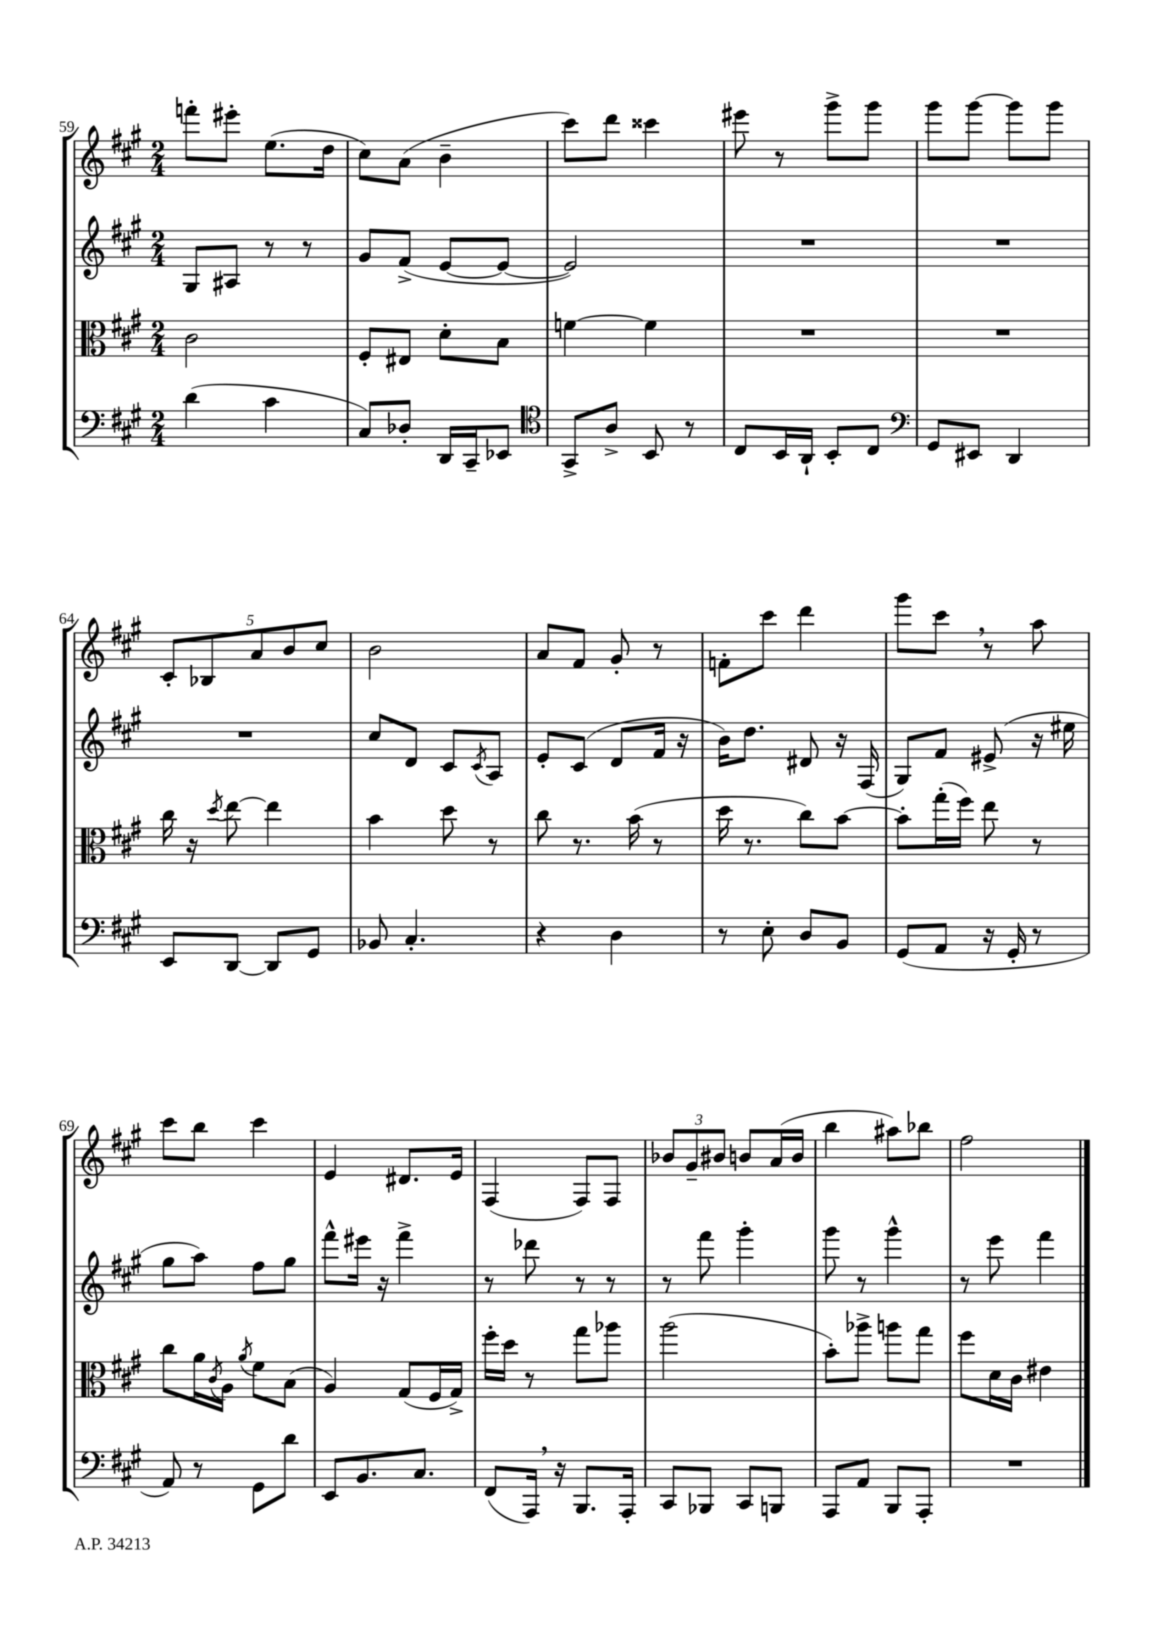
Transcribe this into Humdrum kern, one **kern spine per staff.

**kern	**kern	**kern	**kern
*part4	*part3	*part2	*part1
*staff4	*staff3	*staff2	*staff1
*clefF4	*clefC3	*clefG2	*clefG2
*k[f#c#g#]	*k[f#c#g#]	*k[f#c#g#]	*k[f#c#g#]
*M2/4	*M2/4	*M2/4	*M2/4
=59	=59	=59	=59
(4d\	2c#\	8G#/L	8fffn'\L
.	.	8A#X/J	8eee#X'\J
4c#\	.	8r	(8.ee\L
.	.	8r	.
.	.	.	16dd\Jk
=60	=60	=60	=60
8C#/L)	8F#'/L	8g#/L	8cc#\L)
8D-X'/J	8E#X/J	(8f#^/J	(8a\J
16DD/LL	8d'\L	[8e/L	4b~\
16CC#~/J	.	.	.
8EE-X/J	8B\J	8e/J_	.
=61	=61	=61	=61
*clefC4	*	*	*
8GG#^/L	[4fn\	2e/])	8ccc#\L)
8A^/J	.	.	8ddd\J
8BB/	4f\]	.	4ccc##X\
8r	.	.	.
=62	=62	=62	=62
8C#/L	2r	2r	8eee#X\
16BB/L	.	.	8r
16AA`/JJ	.	.	.
8BB'/L	.	.	8ggg#^\L
8C#/J	.	.	8ggg#\J
=63	=63	=63	=63
*clefF4	*	*	*
8GG#/L	2r	2r	8ggg#\L
8EE#X/J	.	.	[8ggg#\J
4DD/	.	.	8ggg#\L]
.	.	.	8ggg#\J
!!LO:LB:g=z
=64	=64	=64	=64
8EE/L	16cc#\	2r	10c#'/L
.	16r	.	.
.	.	.	10B-X/
.	8qdd/	.	.
[8DD/J	[8ee\	.	.
.	.	.	10a/
8DD/L]	4ee\]	.	.
.	.	.	10b/
8GG#/J	.	.	.
.	.	.	10cc#/J
=65	=65	=65	=65
8BB-X/	4b\	8cc#/L	2b\
4.C#'/	.	8d/J	.
.	8dd\	8c#/L	.
.	.	8qc#/	.
.	8r	8A/J	.
=66	=66	=66	=66
4r	8cc#\	8e'/L	8a/L
.	8.r	(8c#/J	8f#/J
4D\	.	8d/L	8g#'/
.	(16b\	.	.
.	8r	16f#/Jk	8r
.	.	16r	.
=67	=67	=67	=67
8r	16dd\	16b\KL)	8fn'\L
.	8.r	8.dd\J	.
8E'\	.	.	8ccc#\J
8D/L	8cc#\L)	8d#X/	4ddd\
8BB/J	[8b\J	16r	.
.	.	(16F#/	.
=68	=68	=68	=68
(8GG#/L	8b'\L]	8G#/L)	8ggg#\L
8AA/J	(16gg#'\L	8f#/J	8ccc#,\J
.	16ff#\JJ)	.	.
16r	8ee\	(8e#X^/	8r
16GG#'/	.	.	.
8r	8r	16r	8aa\
.	.	16ee#X\	.
!!LO:LB:g=z
=69	=69	=69	=69
8AA/)	8cc#\L	8gg#\L	8ccc#\L
8r	16a\L	8aa\J)	8bb\J
.	8qc#/	.	.
.	16A\JJ	.	.
.	8qa/	.	.
8GG#\L	8f#\L	8ff#\L	4ccc#\
8d\J	(8B\J	8gg#\J	.
=70	=70	=70	=70
8EE/L	4A/)	8fff#^^\L	4e/
8.BB/	.	16eee#X\Jk	.
.	.	16r	.
.	(8G#/L	4fff#^\	8.d#X/L
8.C#/J	.	.	.
.	16F#/L	.	.
.	16G#^/JJ)	.	16e/Jk
=71	=71	=71	=71
(8FF#/L	16ff#'\LL	8r	(4F#/
.	16dd\JJ	.	.
16AAA,/Jk)	8r	8ddd-X\	.
16r	.	.	.
8.BBB/L	8gg#\L	8r	8F#/L)
.	8aa-X\J	8r	8F#/J
16AAA'/Jk	.	.	.
=72	=72	=72	=72
8CC#/L	(2aa\	8r	12b-X/L
.	.	.	12g#~/
8BBB-X/J	.	8fff#\	.
.	.	.	12b#X/J
8CC#/L	.	4ggg#'\	8bn/L
8BBBn/J	.	.	(16a/L
.	.	.	16b/JJ
=73	=73	=73	=73
8AAA/L	8b'\L)	8ggg#\	4bb\
8AA/J	8aa-X^\J	8r	.
8BBB/L	8aan\L	4ggg#^^\	8aa#X\L)
8AAA'/J	8gg#\J	.	8bb-X\J
=74	=74	=74	=74
2r	8ff#\L	8r	2ff#\
.	16d\L	8eee\	.
.	16c#\JJ	.	.
.	4e#X\	4fff#\	.
==	==	==	==
*-	*-	*-	*-
